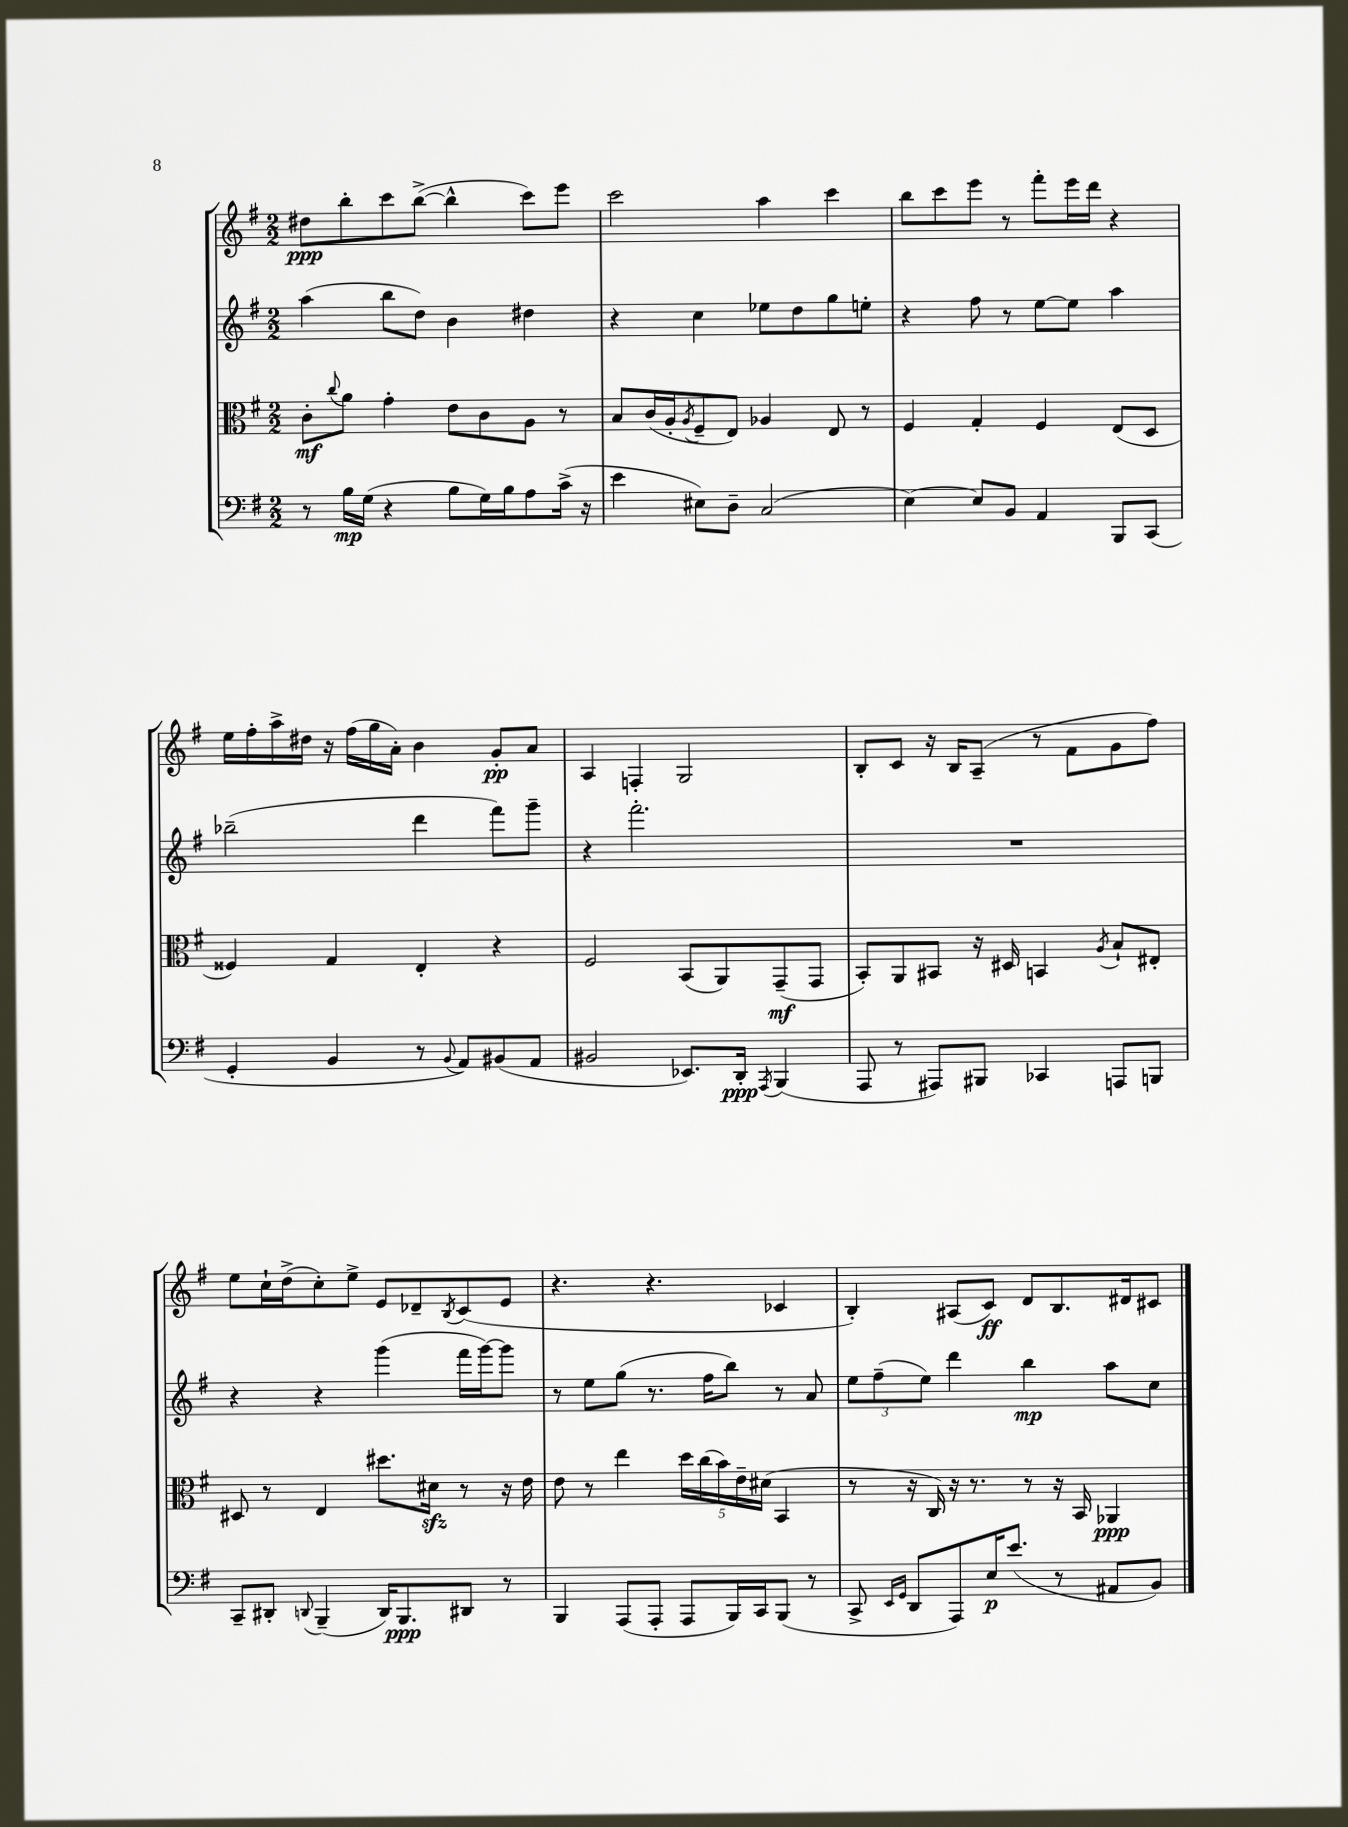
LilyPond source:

<<
\new StaffGroup <<
\new Staff = "s0" {
    \clef treble \key g \major \numericTimeSignature \time 2/2
    dis''8\ppp b''8-. c'''8 b''8~->( b''4-^ c'''8) e'''8 |
    c'''2 a''4 c'''4 |
    b''8 c'''8 e'''8 r8 fis'''8-. e'''16 d'''16 r4 |
    e''16 fis''16-. a''16-> dis''16 r16 fis''16( g''16 a'16-.) b'4 g'8-.\pp a'8 |
    a4 f4-. g2 |
    b8-. c'8 r16 b16 a8--( r8 fis'8 g'8 fis''8) |
    e''8 c''16-! d''16->( c''8-.) e''8-> e'8 des'8-- \acciaccatura { b8 } c'8( e'8 |
    r4. r4. ces'4 |
    b4-.) ais8( c'8\ff) d'8 b8. dis'16 cis'8 \bar "|." |
}
\new Staff = "s1" {
    \clef treble \key g \major \numericTimeSignature \time 2/2
    a''4( b''8 d''8) b'4 dis''4 |
    r4 c''4 ees''8 d''8 g''8 e''8-. |
    r4 fis''8 r8 e''8~ e''8 a''4 |
    bes''2--( d'''4 fis'''8) g'''8-- |
    r4 fis'''2.-. |
    R1 |
    r4 r4 g'''4( fis'''16 g'''16~) g'''8 |
    r8 e''8 g''8( r8. fis''16 b''8) r8 a'8 |
    \tuplet 3/2 { e''8 fis''8--( e''8) } d'''4 b''4\mp a''8 c''8 \bar "|." |
}
\new Staff = "s2" {
    \clef alto \key g \major \numericTimeSignature \time 2/2
    c'8-.\mf \appoggiatura { c''8 } a'8 g'4-. e'8 c'8 a8 r8 |
    b8 c'16( a16-. \acciaccatura { a8 } fis8-- e8) aes4 e8 r8 |
    fis4 g4-. fis4 e8( d8 |
    fisis4) g4 e4-. r4 |
    fis2 b,8( a,8) g,8--\mf( g,8 |
    b,8-.) a,8 bis,8 r16 dis16 b,4 \acciaccatura { a8 } b8-! eis8-. |
    dis8 r8 e4 dis''8. dis'16\sfz r8 r16 e'16 |
    e'8 r8 e''4 \tuplet 5/4 { d''16 c''16( b'16) e'16-- dis'16( } b,4 |
    r8 r16 c16) r16 r8. r8 r16 b,16 aes,4\ppp \bar "|." |
}
\new Staff = "s3" {
    \clef bass \key g \major \numericTimeSignature \time 2/2
    r8 b16\mp g16( r4 b8 g16) b16 a8 c'16->( r16 |
    e'4 eis8) d8-- c2( |
    e4~) e8 b,8 a,4 b,,8 c,8( |
    g,4-. b,4 r8 \appoggiatura { b,8 } a,8) bis,8( a,8 |
    bis,2 ees,8.) d,16-.\ppp \acciaccatura { a,,8 } b,,4( |
    a,,8 r8 ais,,8) bis,,8 ces,4 a,,8 b,,8 |
    c,8-- dis,8-. \appoggiatura { d,8 } b,,4--( d,16) b,,8.\ppp dis,8 r8 |
    b,,4 a,,8( a,,8-. a,,8 b,,16) c,16 b,,8( r8 |
    c,8-> \grace { e,16 g,16 } d,8 a,,8) e16\p e'8.( r8 ais,8 b,8) \bar "|." |
}
>>
>>
\layout { \context { \Score \remove "Bar_number_engraver" } }
